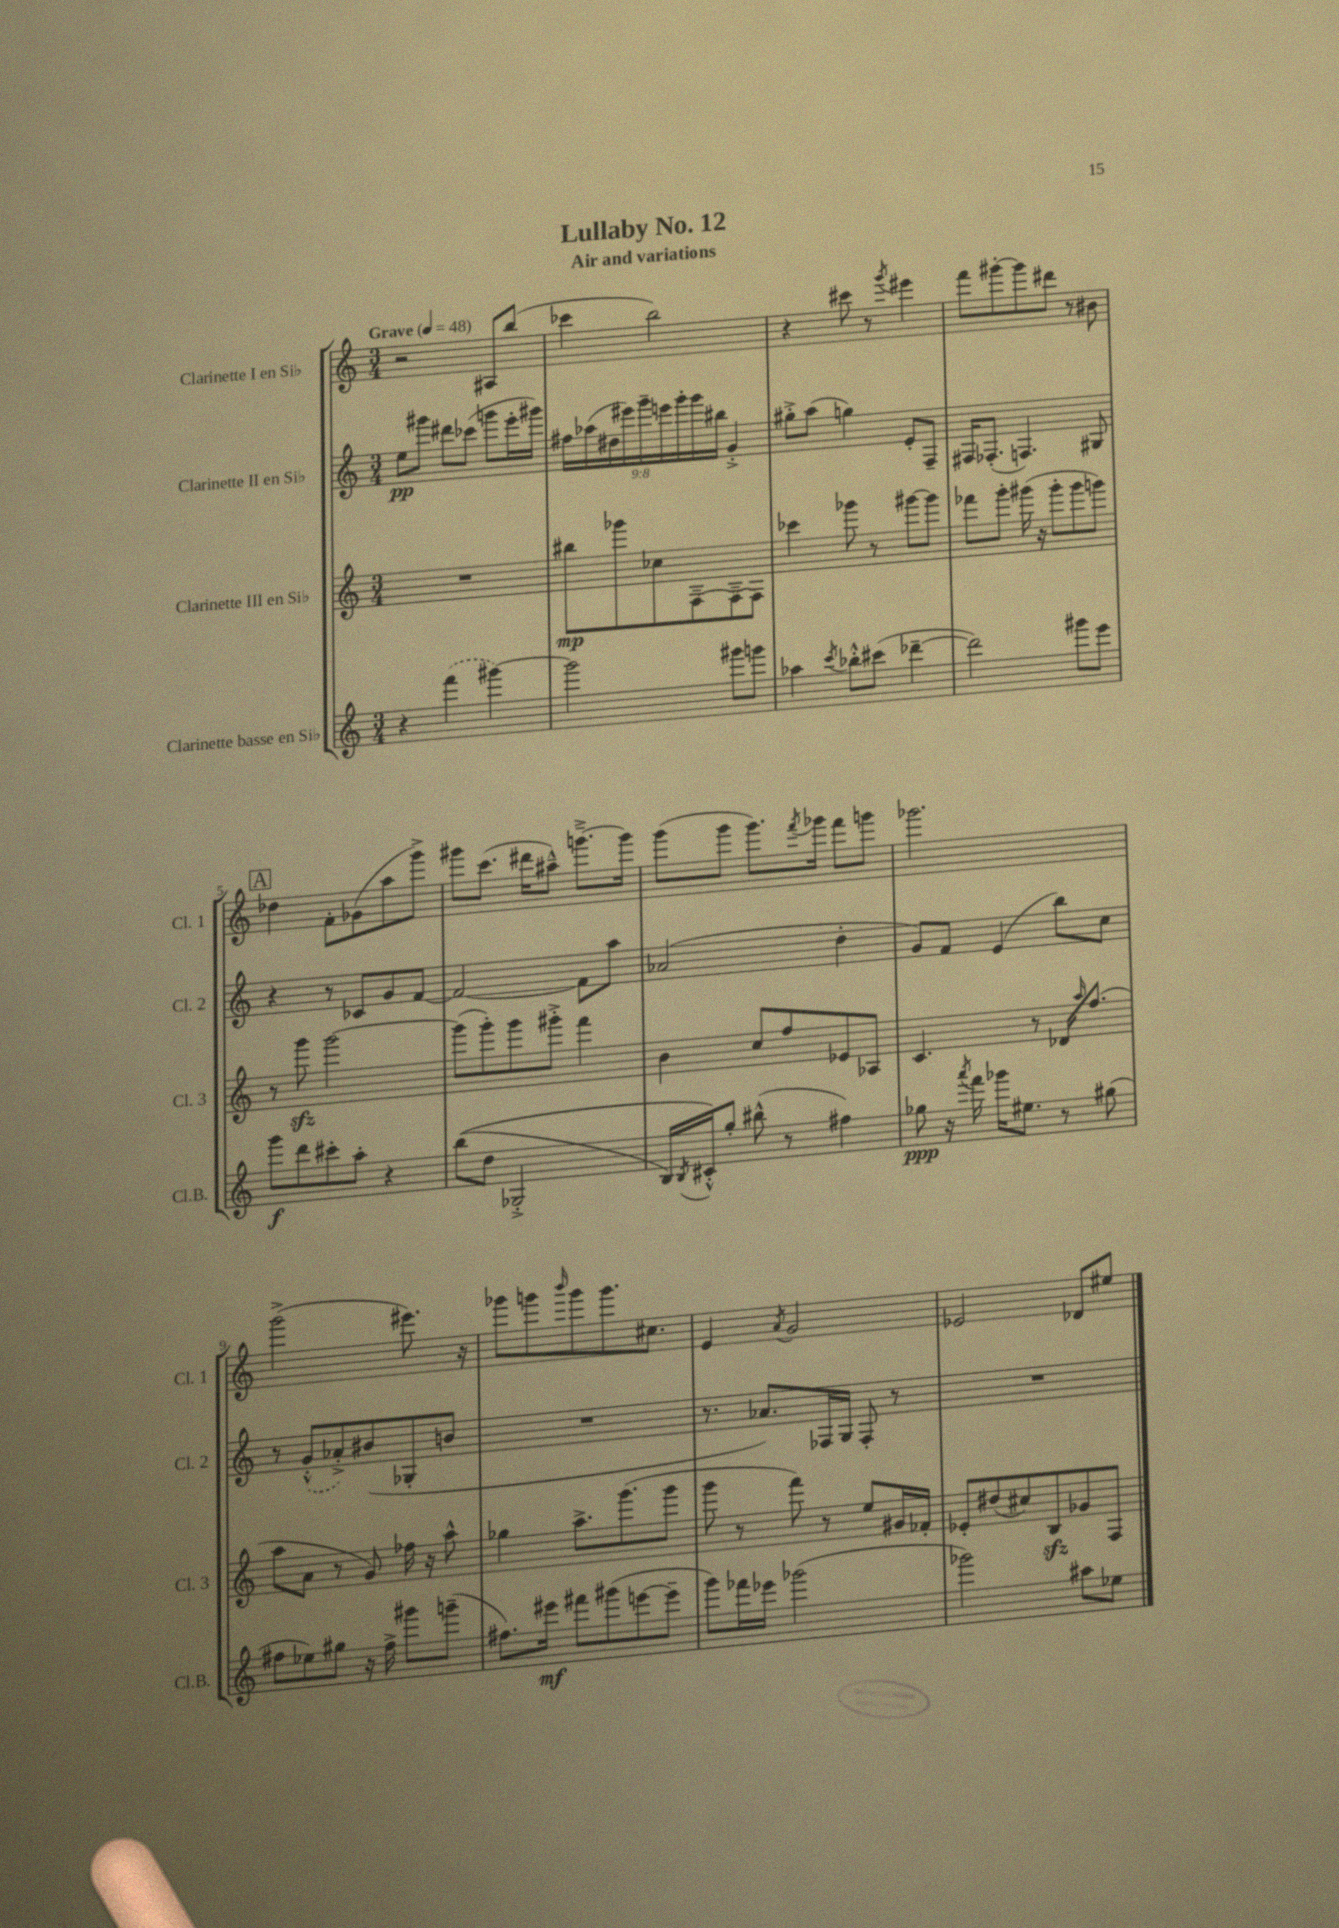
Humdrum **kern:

**kern	**dynam	**kern	**dynam	**kern	**dynam	**kern
*part4	*part4	*part3	*part3	*part2	*part2	*part1
*staff4	*staff4	*staff3	*staff3	*staff2	*staff2	*staff1
*I"Clarinette basse en Si♭	*	*I"Clarinette III en Si♭	*	*I"Clarinette II en Si♭	*	*I"Clarinette I en Si♭
*I'Cl.B.	*	*I'Cl. 3	*	*I'Cl. 2	*	*I'Cl. 1
*clefG2	*	*clefG2	*	*clefG2	*	*clefG2
*k[]	*	*k[]	*	*k[]	*	*k[]
*M3/4	*	*M3/4	*	*M3/4	*	*M3/4
*MM48	*	*MM48	*	*MM48	*	*MM48
=1	=1	=1	=1	=1	=1	=1
!	!	!	!	!	!	!LO:TX:a:B:t=Grave
4r	.	2.r	.	8ee\L	pp	2r
.	.	.	.	8ggg#X\J	.	.
(4fff\	.	.	.	8ddd#X\L	.	.
.	.	.	.	(8ccc-X\J	.	.
[4ggg#X\)	.	.	.	8gggn\L	.	8A#X/L
.	.	.	.	16eee'\L	.	(8bb/J
.	.	.	.	16ggg#X\JJ)	.	.
=2	=2	=2	=2	=2	=2	=2
2ggg#\]	.	8bb#X\L	mp	18ff#X\LL	.	4ccc-X\
.	.	.	.	(18aa-X\	.	.
.	.	.	.	18dd#X\	.	.
.	.	8ggg-X\	.	.	.	.
.	.	.	.	18eee#X\)	.	.
.	.	.	.	18ggg~\	.	.
.	.	8cc-X\	.	.	.	2bb\)
.	.	.	.	18eeen\	.	.
.	.	.	.	18ggg'\	.	.
.	.	[8F~\	.	.	.	.
.	.	.	.	18ggg\	.	.
.	.	.	.	18bb#X\JJ	.	.
8ggg#X\L	.	8F~\_	.	4g'^/	.	.
8gggn\J	.	8F\J]	.	.	.	.
=3	=3	=3	=3	=3	=3	=3
4aa-X\	.	4ccc-X\	.	8gg#X'^\L	.	4r
.	.	.	.	(8aa\J	.	.
8qccc/	.	.	.	.	.	.
8bb-X'^^\L	.	8ggg-X\	.	4ggn\)	.	8ccc#X\
(8ccc#X\J	.	8r	.	.	.	8r
.	.	.	.	.	.	8qggg/
[4ddd-X~\	.	[8ggg#X\L	.	8e'/L	.	4eee#X\
.	.	8ggg#\J]	.	8F~/J	.	.
=4	=4	=4	=4	=4	=4	=4
2ddd-\])	.	8fff-X\L	.	16F#X/KL	.	8fff\L
.	.	.	.	(8.F-X'/J	.	.
.	.	8ggg'\J	.	.	.	[8ggg#X'\
.	.	(16ggg#X\	.	4.Fn/)	.	8ggg#\]
.	.	16r	.	.	.	.
.	.	8ggg#'\L	.	.	.	8ddd#X\J
8ggg#X\L	.	8ggg#\	.	.	.	8r
8eee\J	.	8gggn\J)	.	8G#X/	.	8b#X\
!!LO:LB:g=z
!!LO:REH:place=s1:t=A
=5	=5	=5	=5	=5	=5	=5
8ggg\L	f	8r	.	4r	.	4dd-X\
8ddd\	.	8gggzz\	.	.	.	.
8ccc#X'\	.	[2ggg\	.	8r	.	8f'\L
8aa'\J	.	.	.	8c-X/L	.	(8g-X\
4r	.	.	.	8g/	.	8aa\
.	.	.	.	[8f/J	.	8ggg^\J)
=6	=6	=6	=6	=6	=6	=6
((8bb\L	.	(8ggg\L]	.	2f/_	.	8ggg#X\L
8dd\J	.	8ggg'\)	.	.	.	(8.ccc\J
2G-X'^/	.	8ggg\	.	.	.	.
.	.	.	.	.	.	16ddd#X\KL
.	.	8ggg#X'^\J	.	.	.	8aa#X~^^\J)
.	.	4fff\	.	8f\L]	.	[8.gggn~^\L
.	.	.	.	8aa\J	.	.
.	.	.	.	.	.	16ggg\Jk]
=7	=7	=7	=7	=7	=7	=7
16B/LL)	.	4b\	.	(2a-X/	.	(8ggg\L
8qB/	.	.	.	.	.	.
16c#X'^^/J)	.	.	.	.	.	.
8gg'/J	.	.	.	.	.	8ggg\J
(8bb#X^^\	.	8cc/L	.	.	.	8.ggg\L)
8r	.	8ff/	.	.	.	.
.	.	.	.	.	.	8qfff/
.	.	.	.	.	.	16ggg-X\Jk
4ff#X\)	.	8e-X/	.	4dd'\	.	8fff\L
.	.	8A-X/J	.	.	.	8gggn\J
=8	=8	=8	=8	=8	=8	=8
8gg-X\	ppp	4.c/	.	8g/L)	.	2.ggg-X\
16r	.	.	.	8f/J	.	.
8qaaa/	.	.	.	.	.	.
16fff\	.	.	.	.	.	.
16ggg-X\KL	.	.	.	(4e/	.	.
8.ee#X\J	.	.	.	.	.	.
.	.	8r	.	.	.	.
8r	.	16d-X/KL	.	8bb\L)	.	.
.	.	16qqaa/	.	.	.	.
.	.	(8.ff/J	.	.	.	.
(8gg#X\	.	.	.	8cc\J	.	.
!!LO:LB:g=z
=9	=9	=9	=9	=9	=9	=9
8ff#X\L	.	8aa\L	.	8r	.	(2ggg^\
8ee-X\)	.	8a\J	.	(8g'^^/L	.	.
8gg#X\J	.	8r	.	8a-X'^/)	.	.
16r	.	8g/)	.	(8b#X/	.	.
16ff#^\	.	.	.	.	.	.
8ggg#X\L	.	16ff-X\	.	8G-X'/	.	8.eee#X\)
.	.	16r	.	.	.	.
(8gggn~\J	.	8aa^^\	.	8bn/J	.	.
.	.	.	.	.	.	16r
=10	=10	=10	=10	=10	=10	=10
8.ff#X\L)	.	4gg-X\	.	2.r	.	8ggg-X\L
.	.	.	.	.	.	8gggn\
16eee#X\Jk	mf	.	.	.	.	.
.	.	.	.	.	.	16qqbbb/
8fff#X\L	.	8.aa^\L	.	.	.	8ggg\
(8ggg#X\	.	.	.	.	.	8.ggg\
.	.	(8.ggg\	.	.	.	.
[8eeen\	.	.	.	.	.	.
.	.	.	.	.	.	8.cc#X\J
8eee~\J]	.	8ggg\J	.	.	.	.
=11	=11	=11	=11	=11	=11	=11
8ggg\L)	.	8ggg\	.	8.r	.	4e/
16fff-X\L	.	8r	.	.	.	.
16eee-X\JJ	.	.	.	8.a-X/L)	.	.
.	.	.	.	.	.	8qa/
(2ggg-X\	.	8fff\)	.	.	.	2g/
.	.	8r	.	16F-X/L	.	.
.	.	.	.	16G/JJ	.	.
.	.	8ee/L	.	8F-'/	.	.
.	.	16g#X/L	.	8r	.	.
.	.	16f-X'/JJ	.	.	.	.
=12	=12	=12	=12	=12	=12	=12
2ggg-X\)	.	8e-X'/L	.	2.r	.	2e-X/
.	.	(8dd#X/	.	.	.	.
.	.	8cc#X/)	.	.	.	.
.	.	8Bzz/	.	.	.	.
8aa#X\L	.	8g-X/	.	.	.	8d-X/L
8ee-X\J	.	8F/J	.	.	.	8ee#X/J
==	==	==	==	==	==	==
*-	*-	*-	*-	*-	*-	*-
